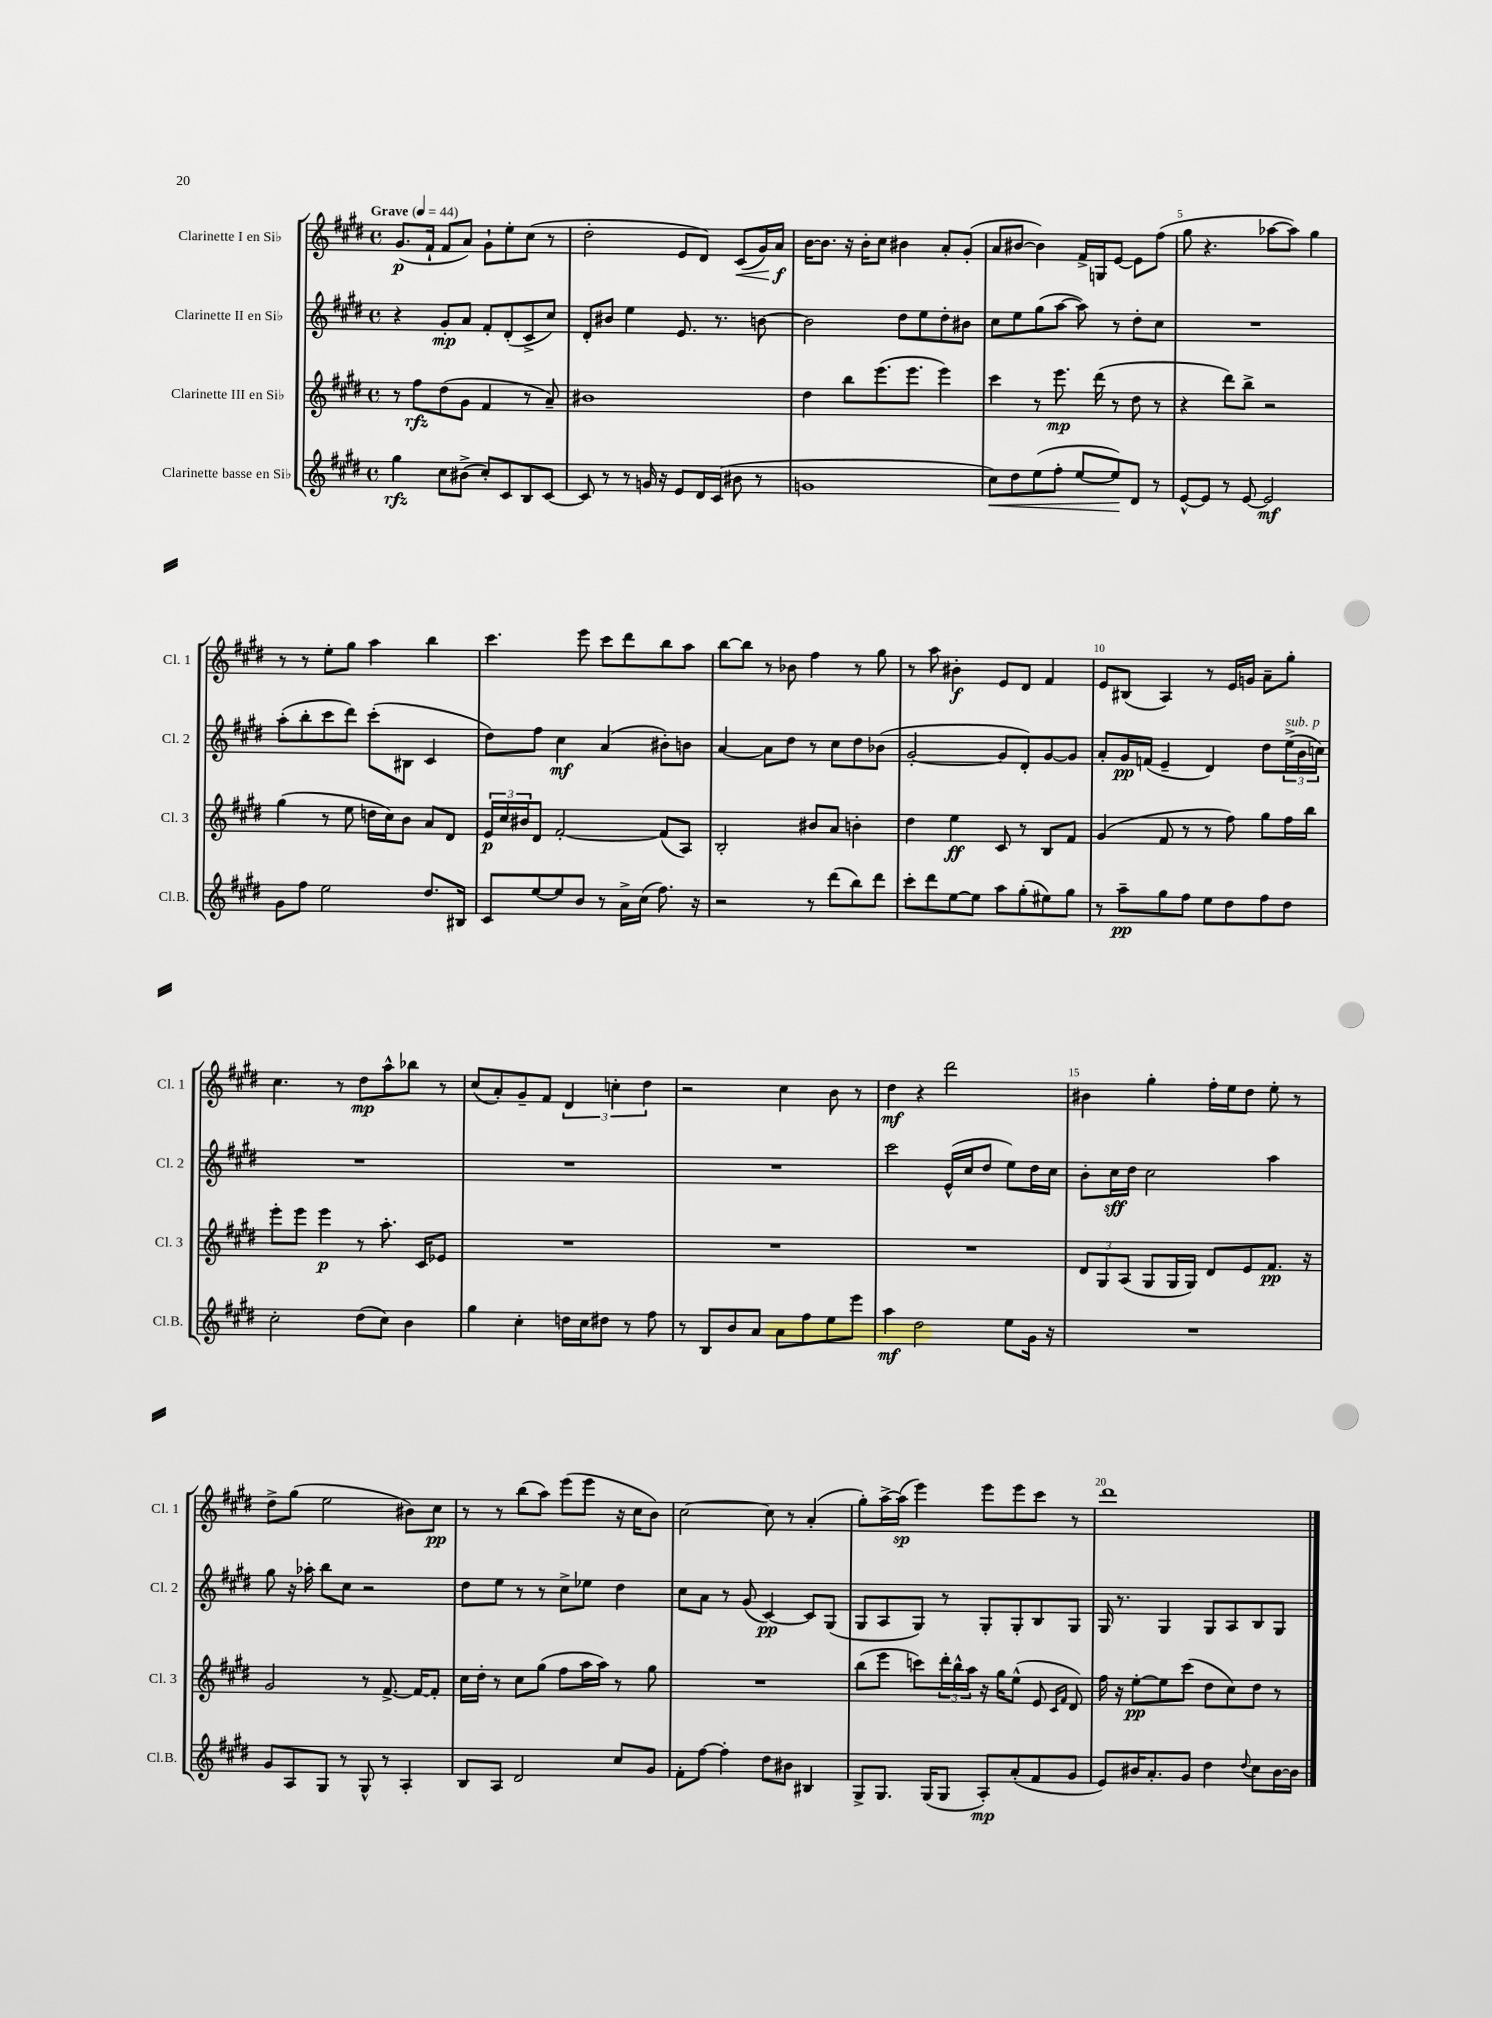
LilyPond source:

<<
\new StaffGroup <<
\new Staff = "s0" \with { instrumentName = "Clarinette I en Sib" shortInstrumentName = "Cl. 1" } {
    \clef treble \key e \major \defaultTimeSignature \time 4/4 \tempo "Grave" 4 = 44
    gis'8.\p( fis'16-! fis'8 a'8) gis'8-! e''8-. cis''8( r8 |
    dis''2-. e'8 dis'8) cis'8\<( gis'16) a'16\f\! |
    b'16~ b'8. r16 b'16-. cis''8 bis'4 a'8-. gis'8-.( |
    a'8 bis'8~ bis'4) fis'16-> g16 e'8~ e'8 fis''8( |
    gis''8 r4. aes''8~ aes''8) gis''4 |
    r8 r8 e''8-. gis''8 a''4 b''4 |
    cis'''4. e'''8 cis'''8 dis'''8 b''8 a''8 |
    b''8~ b''8 r8 bes'8 fis''4 r8 gis''8 |
    r8 a''8 bis'4-.\f e'8 dis'8 fis'4 |
    e'8 bis8( a4) r8 e'16 g'16 a'8-- gis''8-. |
    cis''4. r8 dis''8\mp a''8-^ bes''8 r8 |
    cis''8( a'8-.) gis'8-- fis'8 \tuplet 3/2 { dis'4 c''4-. dis''4 } |
    r2 cis''4 b'8 r8 |
    dis''4\mf r4 dis'''2 |
    bis'4 gis''4-. fis''16-. e''16 dis''8 e''8-. r8 |
    dis''8-> gis''8( e''2 bis'8) cis''8\pp |
    r8 r8 b''8( a''8) e'''8( e'''8 r16 cis''16 b'8) |
    cis''2~ cis''8 r8 a'4-.( |
    gis''8-.) a''16~-> a''16\sp( e'''4) e'''8 e'''8 cis'''8 r8 |
    dis'''1 \bar "|." |
}
\new Staff = "s1" \with { instrumentName = "Clarinette II en Sib" shortInstrumentName = "Cl. 2" } {
    \clef treble \key e \major \defaultTimeSignature \time 4/4
    r4 gis'8-.\mp a'8 fis'8-. dis'8-.( cis'8-> cis''8) |
    dis'8-. bis'8 e''4 e'8. r8. b'8~ |
    b'2 dis''8 e''8 dis''8-. bis'8 |
    cis''8 e''8 gis''8( a''8~ a''8) r8 dis''8-. cis''8 |
    R1 |
    a''8-.( b''8-. cis'''8 dis'''8) cis'''8-.( bis8 cis'4 |
    dis''8) fis''8 cis''4\mf a'4( bis'8-.) b'8 |
    a'4~ a'8 dis''8 r8 cis''8 dis''8 bes'8( |
    gis'2~-. gis'8 dis'8-.) gis'8~ gis'8 |
    a'8-. gis'16\pp f'16( e'4-- dis'4) dis''8 \tuplet 3/2 { e''16->^\markup { \italic "sub. p" }( b'16 c''16) } |
    R1 |
    R1 |
    R1 |
    cis'''2 e'16-^( cis''16 dis''8 e''8) dis''16 cis''16 |
    b'8-. cis''16\sff dis''16 cis''2 a''4 |
    gis''8 r16 aes''16-. b''8 cis''8 r2 |
    dis''8 e''8 r8 r8 cis''8-> ees''8 dis''4 |
    cis''8 a'8 r8 gis'8( cis'4~\pp) cis'8 gis8( |
    gis8 a8 gis8) r8 gis8-. gis8-. b8 gis8 |
    gis16 r8. gis4 gis8 a8 b8 gis8 \bar "|." |
}
\new Staff = "s2" \with { instrumentName = "Clarinette III en Sib" shortInstrumentName = "Cl. 3" } {
    \clef treble \key e \major \defaultTimeSignature \time 4/4
    r8 fis''8\rfz dis''8( gis'8 fis'4 r8 a'8--) |
    bis'1 |
    dis''4 b''8 e'''8.( e'''8. e'''4) |
    cis'''4 r8 e'''8.\mp dis'''16( r8 dis''8 r8 |
    r4 dis'''8) b''8-> r2 |
    gis''4( r8 e''8 d''16 cis''16) b'8 a'8 dis'8 |
    \tuplet 3/2 { e'16\p cis''16 bis'16 } dis'8 fis'2~-. fis'8( a8) |
    b2-. bis'8 a'8 b'4-. |
    dis''4 e''4\ff cis'8 r8 b8 fis'8 |
    gis'4( fis'8 r8 r8 fis''8) gis''8 fis''16 b''16 |
    e'''8-. e'''8 e'''4\p r8 a''8.-. cis'16 ees'8 |
    R1 |
    R1 |
    R1 |
    \tuplet 3/2 { dis'8 gis8 a8( } gis8 gis16 gis16) dis'8 e'8 fis'8.\pp r16 |
    gis'2 r8 fis'8.~-> fis'16~ fis'8-. |
    cis''16 dis''16-. r8 cis''8 gis''8( fis''8 a''16 a''16) r8 gis''8 |
    R1 |
    b''8( e'''8 c'''8) \tuplet 3/2 { dis'''16-. b''16-^ a''16 } r16 gis''16 e''8-^( e'8 \grace { cis'16 fis'16 } dis'8) |
    fis''16 r16 e''8~-.\pp e''8 cis'''8( dis''8 cis''8) dis''8 r8 \bar "|." |
}
\new Staff = "s3" \with { instrumentName = "Clarinette basse en Sib" shortInstrumentName = "Cl.B." } {
    \clef treble \key e \major \defaultTimeSignature \time 4/4
    gis''4\rfz cis''8 bis'8->( cis''8-.) cis'8 b8 cis'8~ |
    cis'8 r8 r8 g'16 r16 e'8 dis'16 cis'16( bis'8 r8 |
    g'1 |
    cis''8\<) dis''8 e''8( fis''8-. e''8~ e''8\!) dis'8 r8 |
    e'8~-^ e'8 r8 e'8~ e'2\mf |
    gis'8 fis''8 e''2 dis''8. bis16 |
    cis'8 e''8~ e''8 b'8 r8 a'16-> cis''16( fis''8.) r16 |
    r2 r8 dis'''8( b''8) dis'''8 |
    cis'''8-. dis'''8 e''8~ e''8 a''8 gis''8-.( eis''8) gis''8 |
    r8 a''8--\pp gis''8 fis''8 e''8 dis''8 fis''8 dis''8 |
    cis''2-. dis''8( cis''8) b'4 |
    gis''4 cis''4-. d''16 cis''16 dis''8 r8 fis''8 |
    r8 b8 b'8 a'8 a'8 fis''8 e''8 e'''8 |
    a''4\mf dis''2 e''8 gis'16 r16 |
    R1 |
    gis'8 a8 gis8 r8 gis8-^ r8 a4-. |
    b8 a8 dis'2 cis''8 gis'8 |
    fis'8-. fis''8~ fis''4-. dis''8 bis'8 bis4 |
    gis8-> gis8. gis16( gis8 a8-.\mp) a'8-.( fis'8 gis'8 |
    e'8) bis'16 a'8.-. gis'8 dis''4 \appoggiatura { dis''8 } cis''8 bis'16~ bis'16 \bar "|." |
}
>>
>>
\layout { \context { \Score \override BarNumber.break-visibility = ##(#f #t #t) barNumberVisibility = #(every-nth-bar-number-visible 5) } }
